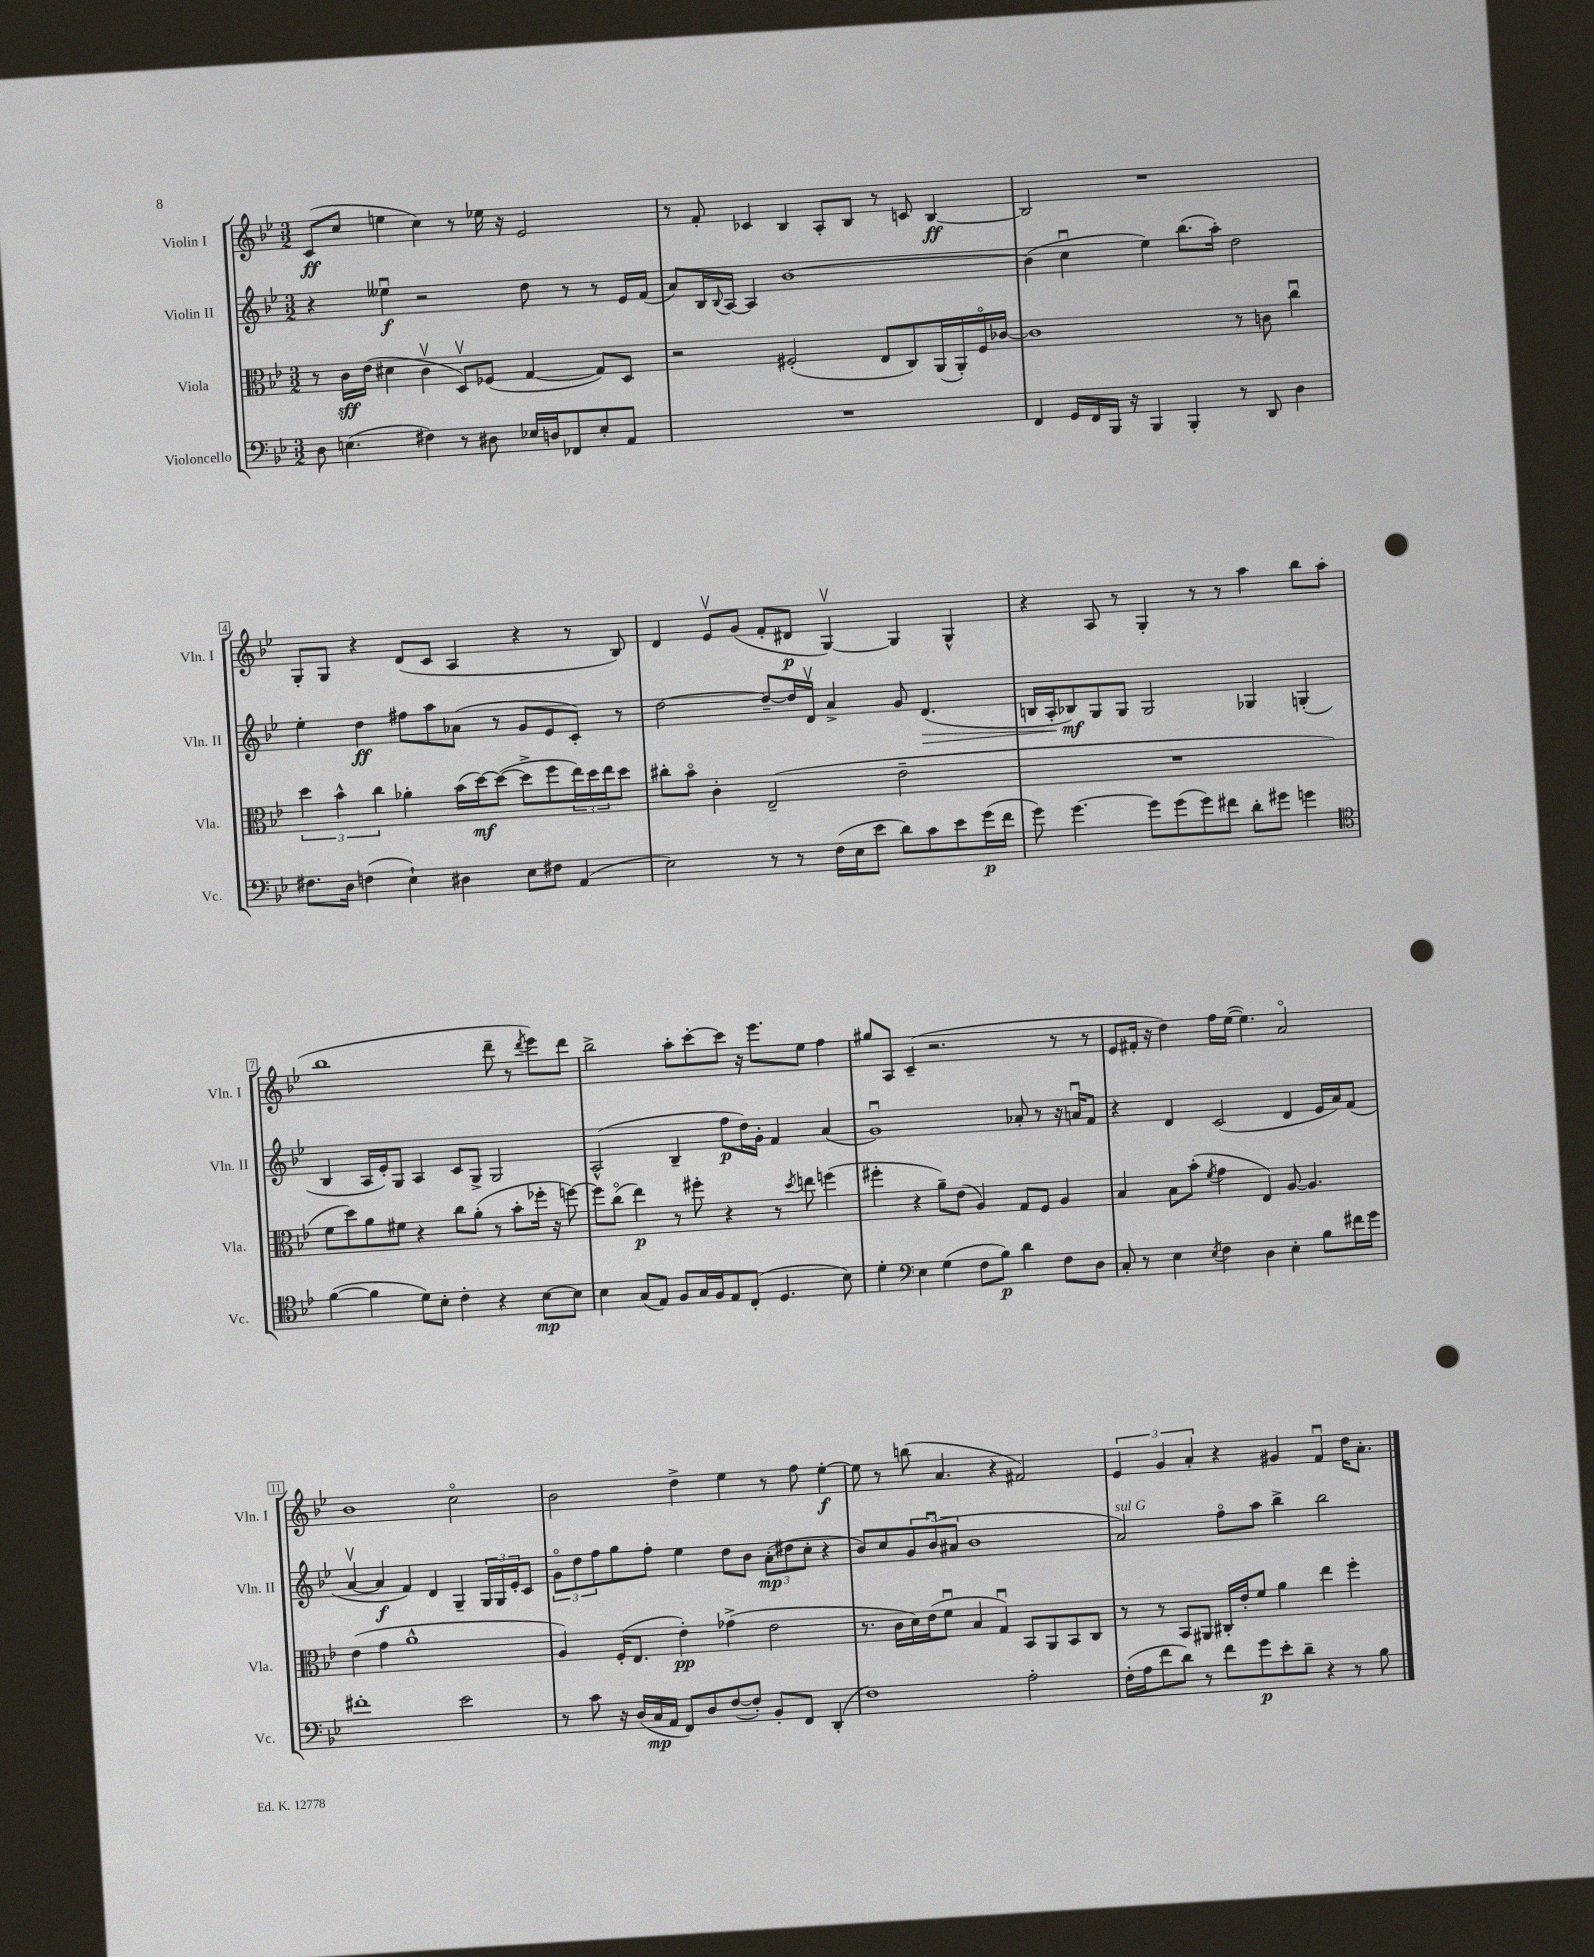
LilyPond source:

<<
\new StaffGroup <<
\new Staff = "s0" \with { instrumentName = "Violin I" shortInstrumentName = "Vln. I" } {
    \clef treble \key bes \major \numericTimeSignature \time 3/2
    c'8\ff( c''8 e''4 c''4) r8 ees''16 r16 ees'2 |
    r8 f'8-. ces'4 bes4 a8-. bes8 r8 c'8 bes4~\ff |
    bes2 r1 |
    g8-. g8 r4 d'8( c'8 a4 r4 r8 bes8) |
    d'4 ees'8\upbow g'8( f'8-. dis'8\p g4~\upbow) g4 g4-^ |
    r4 a8 r8 g4-. r8 r8 a''4 bes''8 a''8( |
    bes''1 d'''8-- r8 \acciaccatura { d'''8 } ees'''8) d'''8 |
    bes''2-> a''8-. c'''8~-. c'''8 r16 ees'''8. ees''8 f''4 |
    gis''8 a8 c'4--( r2. r8 r8 |
    ees'8 fis'16-. r16 d''4) f''16 ees''16~( ees''4.) a'2\flageolet |
    bes'1 c''2\flageolet |
    bes'2 d''4-> ees''4 r8 f''8 ees''4~-.\f |
    ees''8 r8 b''8( a'4. r4 fis'2) |
    \tuplet 3/2 { ees'4 g'4 a'4-. } r4 gis'4 f'4\downbow d''16 a'8.-. \bar "|." |
}
\new Staff = "s1" \with { instrumentName = "Violin II" shortInstrumentName = "Vln. II" } {
    \clef treble \key bes \major \numericTimeSignature \time 3/2
    r4 eeses''4\downbow\f r2 d''8 r8 r8 ees'16 f'16( |
    a'8) bes16 \appoggiatura { bes8 } a16~ a4 bes'1~ |
    bes'4( c''4\downbow ees''4) bes''8.( a''16-.) d''2 |
    ees''4-. d''4\ff fis''8 a''8 aes'8( r8 g'8 ees'8 c'8-.) r8 |
    d''2~ d''8~-- d''16 d'16\upbow a'4-> g'8 d'4.\>( |
    b16 a16-. bes8\mf\!) g8 g8 g2 ges4 g4-.( |
    bes4 a16 ees'16-.) g8 a4 c'8 g8-> g2 |
    a2-^( bes4-- f''8\p d''16) g'16-. f'4 a'4( |
    g'1\downbow) aes'8-. r8 r16 a'16\downbow f'8 |
    r4 d'4 c'2( d'4 ees'16 a'16) f'8( |
    a'4~\upbow a'4\f f'4) d'4 g4-- \tuplet 3/2 { g16 g16 ees'16-. } c'8 |
    \tuplet 3/2 { g'8\flageolet d''8 f''8 } g''8 f''8-. ees''4 d''8 bes'8 \tuplet 3/2 { a'8-.\mp( dis''8 c''8-. } r4 |
    bes'8) c''8 \tuplet 3/2 { g'8 bes'8\downbow( ais'8 } bes'1 |
    a'2^\markup { \italic "sul G" }) f''8\flageolet a''8 bes''4-> bes''2 \bar "|." |
}
\new Staff = "s2" \with { instrumentName = "Viola" shortInstrumentName = "Vla." } {
    \clef alto \key bes \major \numericTimeSignature \time 3/2
    r8 c'16\sff ees'16( dis'4 c'4\upbow d8\upbow) fes8( g4~ g8) d8 |
    r2 fis2-.( ees8 c8) a,16( a,16-.) fis16\flageolet ces'16~ |
    ces'1 r8 c'8 c''4\downbow |
    \tuplet 3/2 { d''4 bes'4-^ c''4 } aes'4-. bes'16( d''16~\mf) d''8~( d''8-> f''8 \tuplet 3/2 { ees''16) d''16 ees''16 } d''8 |
    cis''8-. bes'8\flageolet c'4-. ees2--( ees'2-- |
    R1. |
    f'8 d''8) a'8 fis'8 r4 c''8 a'8-.( r8 bes'8-. fes''16-. r16 f''8~) |
    f''8 c''8\flageolet( ees''4\p) r8 fis''8-. r4 r8 \acciaccatura { d''8 } e''8 f''4( |
    fis''4-. r4 a'8--) ees'8( a4) g8 f8 a4 |
    bes4 bes8 bes'8-.( \acciaccatura { f'8 } g'4 ees4) a8~ a4. |
    ees'4( g'4 a'1-^ |
    a4) f16-.( ees8. ees'4-.\pp) ges'4->( ees'2 |
    r8. c'16 d'16) ees'16( f'8\downbow bes4 g4\downbow) bes,8 a,8 bes,8 c8 |
    r8 r8 bes,8 ais,8 cis16-. ees'16-. f'8 a'4 ees''4 f''4-. \bar "|." |
}
\new Staff = "s3" \with { instrumentName = "Violoncello" shortInstrumentName = "Vc." } {
    \clef bass \key bes \major \numericTimeSignature \time 3/2
    d8 e4.( fis4) r8 dis8 ees16 d16 fes,8 ees8-. a,8 |
    R1. |
    f,4 g,16 f,16 bes,,16 r16 bes,,4 bes,,4-. r8 d,8 d4 |
    fis8. d16 f4( ees4-!) dis4 ees8 fis8 a,4( |
    ees2) r8 r8 f16( ees16 ees'8 d'8) c'8 ees'8 g'16\p( f'16 |
    g'8) g'4.~ g'8 g'8( g'8) fis'8 d'8-. gis'8 g'4 |
    \clef tenor f'4~( f'4 d'8) bes8-. c'4-. r4 bes8~\mp bes8 |
    bes4 g8( ees8) f8 g16 f16 ees8 c8-.( d4. bes8) |
    d'4-. \clef bass ees4 g4( f8 bes8\p) d'4 f8 d8 |
    c8-. r8 ees4 \acciaccatura { ees8 } f4 d4 ees4-. bes8 fis'16 g'16 |
    fis'1-. ees'2 |
    r8 c'8 r16 d16( c16\mp a,16 f,8) d8 f8~( f8-.) bes,8-. f,8 d,4-.( |
    f1) a2-. |
    f16-.( a16 f'8 d'8) r8 f'8 g'8\p ees'8-. d'8-- r4 r8 bes8 \bar "|." |
}
>>
>>
\layout { \context { \Score \override BarNumber.stencil = #(make-stencil-boxer 0.1 0.3 ly:text-interface::print) } }
